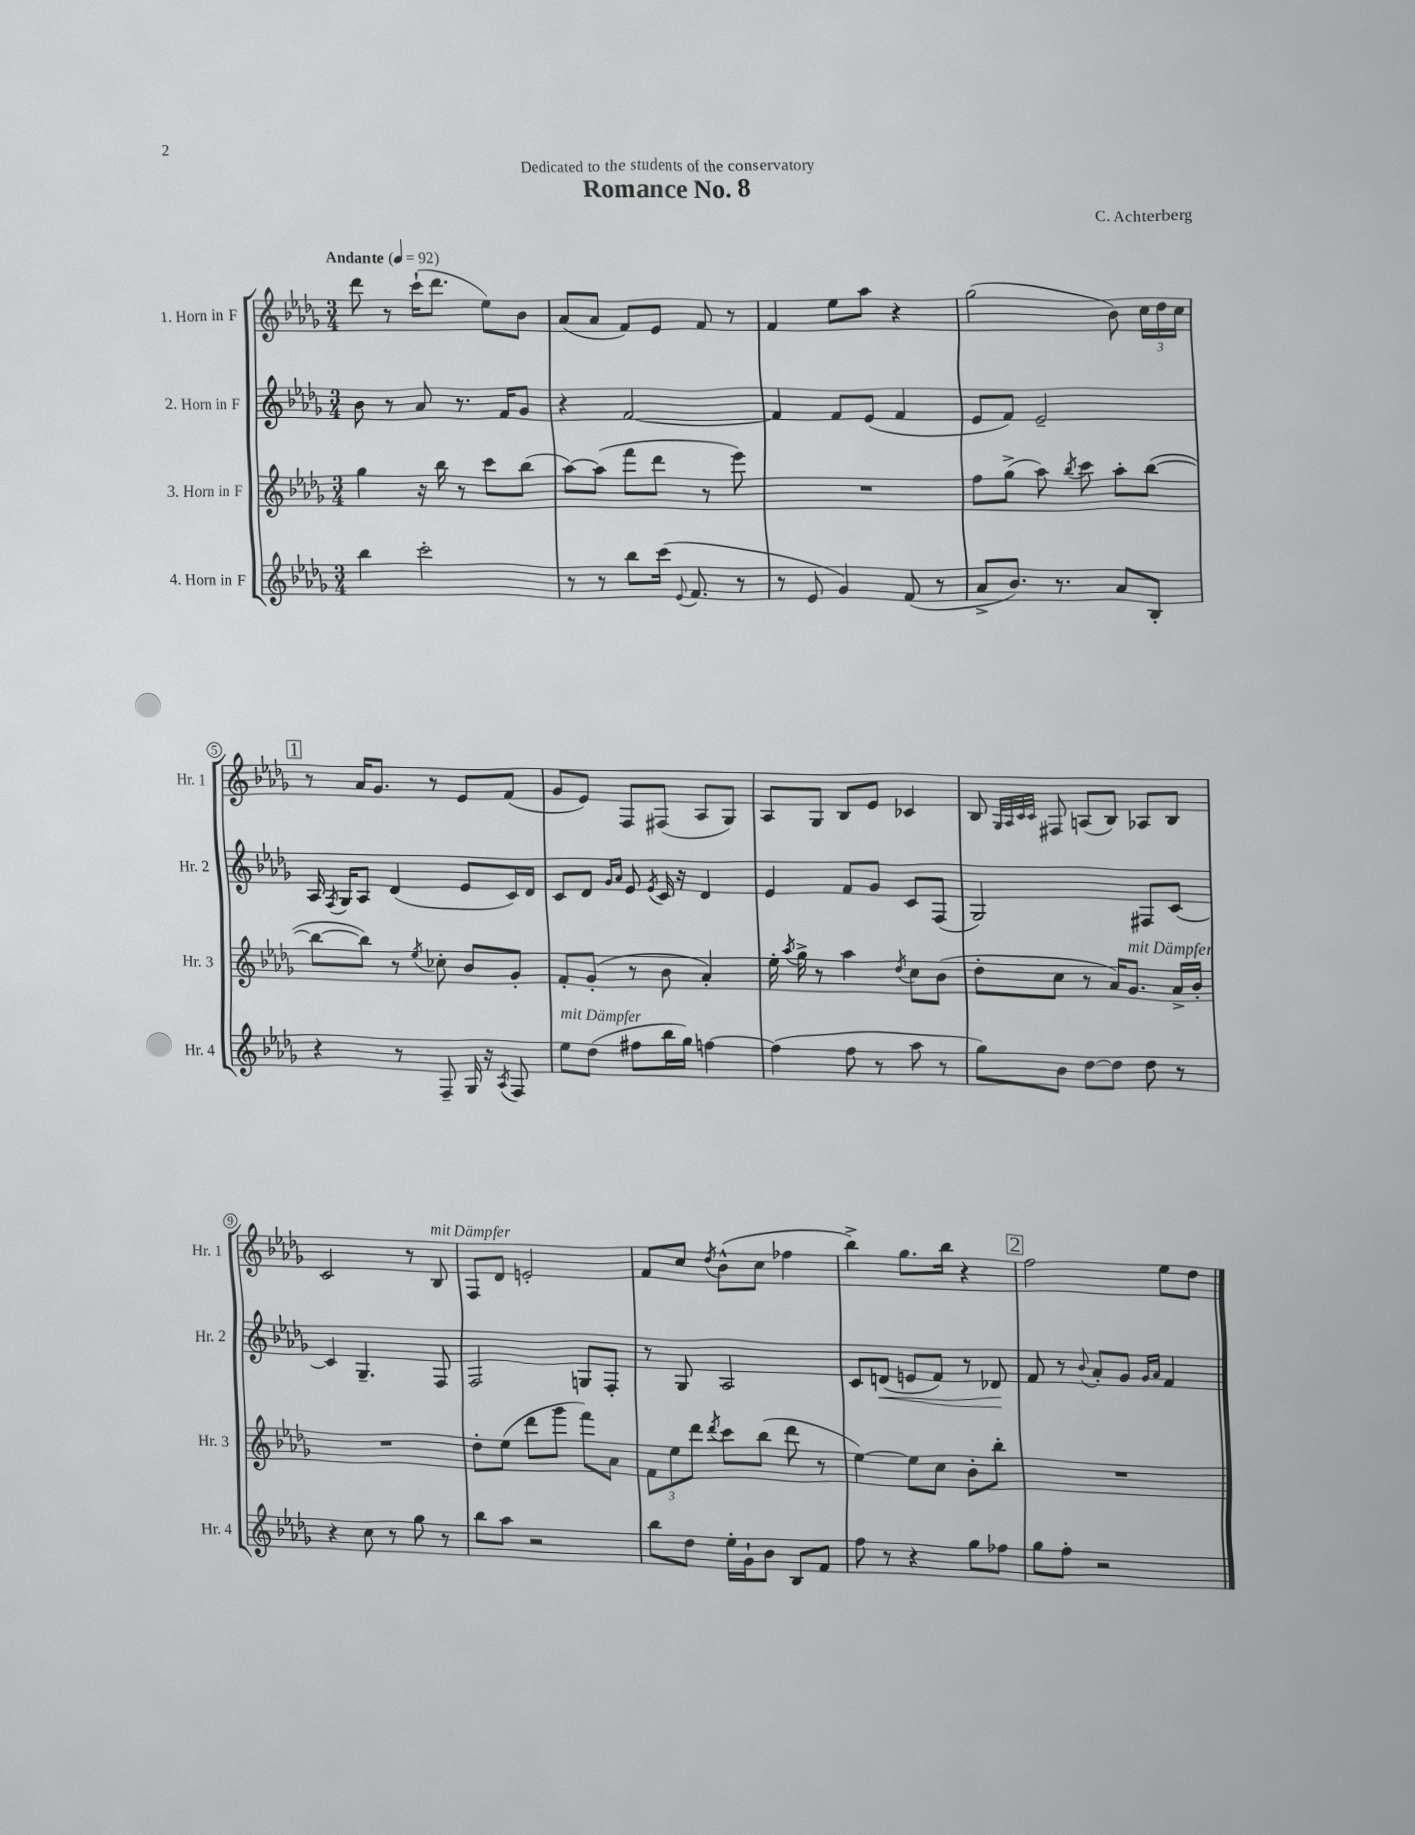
\header { title = "Romance No. 8" composer = "C. Achterberg" dedication = "Dedicated to the students of the conservatory" }
<<
\new StaffGroup <<
\new Staff = "s0" \with { instrumentName = "1. Horn in F" shortInstrumentName = "Hr. 1" } {
    \clef treble \key des \major \numericTimeSignature \time 3/4 \tempo "Andante" 4 = 92
    \autoBeamOff des'''8 r8 c'''16[-!( des'''8.] ees''8[) bes'8] |
    aes'8[( aes'8] f'8[) ees'8] f'8 r8 |
    f'4 ees''8[ aes''8] r4 |
    ges''2( bes'8) \tuplet 3/2 { c''16[ des''16 c''16] } |
    \mark \markup { \box "1" } r8 aes'16[ ges'8.] r8 ees'8[ f'8]( |
    ges'8[ ees'8]) f8[ fis8]( aes8[ ges8]) |
    aes8[ ges8] bes8[ ees'8] ces'4 |
    bes8 \grace { ges32[ aes32 c'32 c'32] } fis8 a8[( bes8]) aes8[ bes8] |
    c'2 r8 bes8^\markup { \italic "mit Dämpfer" } |
    f8[ des'8] e'2-. |
    f'8[ c''8] \acciaccatura { des''8 } bes'8[-^( c''8] fes''4 |
    bes''4->) ges''8.[ bes''16] r4 |
    \mark \markup { \box "2" } f''2 ees''8[ des''8] \bar "|." |
}
\new Staff = "s1" \with { instrumentName = "2. Horn in F" shortInstrumentName = "Hr. 2" } {
    \clef treble \key des \major \numericTimeSignature \time 3/4
    \autoBeamOff bes'8 r8 aes'8 r8. f'16[ ges'8] |
    r4 f'2~ |
    f'4 f'8[ ees'8]( f'4 |
    ees'8[ f'8]) ees'2-- |
    \mark \markup { \box "1" } aes16 \acciaccatura { f8 } ges16[ aes8] des'4( ees'8[ c'16) des'16] |
    c'8[ des'8] \grace { ges'16[ aes'16] } ees'8 \acciaccatura { ees'8 } c'16 r16 des'4 |
    ees'4 f'8[ ges'8] c'8[ f8]( |
    ges2) fis8[ c'8]~ |
    c'4 ges4.-- f8 |
    f2 g8[ f8]-. |
    r8 ges8 aes2 |
    c'8[ d'8]\<( e'8[ f'8]) r8 des'8\! |
    \mark \markup { \box "2" } f'8 r8 \appoggiatura { bes'8 } aes'8[-. ges'8] \grace { ges'16[ aes'16] } f'4 \bar "|." |
}
\new Staff = "s2" \with { instrumentName = "3. Horn in F" shortInstrumentName = "Hr. 3" } {
    \clef treble \key des \major \numericTimeSignature \time 3/4
    \autoBeamOff ges''4 r16 bes''16 r8 c'''8[ bes''8]( |
    aes''8[~) aes''8]( f'''8[ des'''8] r8 ees'''8) |
    R2. |
    f''8[ ges''8]->( aes''8) \acciaccatura { bes''8 } c'''8 aes''8[-. bes''8]~( |
    \mark \markup { \box "1" } bes''8[~ bes''8]) r8 \acciaccatura { ees''8 } ces''8-. bes'8[ ges'8]-. |
    f'8[-. ges'8]-.( r8 bes'8 aes'4-.) |
    ees''16-. \acciaccatura { aes''8 } ges''16-> r8 aes''4 \acciaccatura { des''8 } c''8[ bes'8]( |
    des''8[-. c''8] r8 aes'16[) ges'8.]^\markup { \italic "mit Dämpfer" } aes'16[-> bes'16]-. |
    R2. |
    des''8[-. ees''8]( des'''8[ ges'''8] f'''8[) aes'8] |
    \tuplet 3/2 { f'8[ ees''8 des'''8] } \acciaccatura { des'''8 } c'''8[ bes''8]( des'''8 r8 |
    ees''4~) ees''8[ c''8] bes'8[-. bes''8]-. |
    \mark \markup { \box "2" } R2. \bar "|." |
}
\new Staff = "s3" \with { instrumentName = "4. Horn in F" shortInstrumentName = "Hr. 4" } {
    \clef treble \key des \major \numericTimeSignature \time 3/4
    \autoBeamOff bes''4 c'''2-. |
    r8 r8 bes''8[ c'''16]( \appoggiatura { ees'8 } f'8. r8 |
    r8 ees'8 ges'4) f'8( r8 |
    aes'8[-> bes'8.]) r8. aes'8[ bes8]-. |
    \mark \markup { \box "1" } r4 r8 f8-- ges16 r16 \acciaccatura { aes8 } f8 |
    ees''8[^\markup { \italic "mit Dämpfer" } des''8]( fis''8[ bes''16 ges''16]) f''4~ |
    f''4( f''8 r8 aes''8 r8 |
    ges''8[) bes'8] des''8[~ des''8] des''8 r8 |
    r4 c''8 r8 ges''8 r8 |
    bes''8[ aes''8] r2 |
    bes''8[ des''8] ees''16[-. ges'16-! bes'8] bes8[ f'8] |
    f''8 r8 r4 ges''8[ fes''8] |
    \mark \markup { \box "2" } ges''8[ f''8]-. r2 \bar "|." |
}
>>
>>
\layout { \context { \Score \override BarNumber.stencil = #(make-stencil-circler 0.1 0.3 ly:text-interface::print) } }
